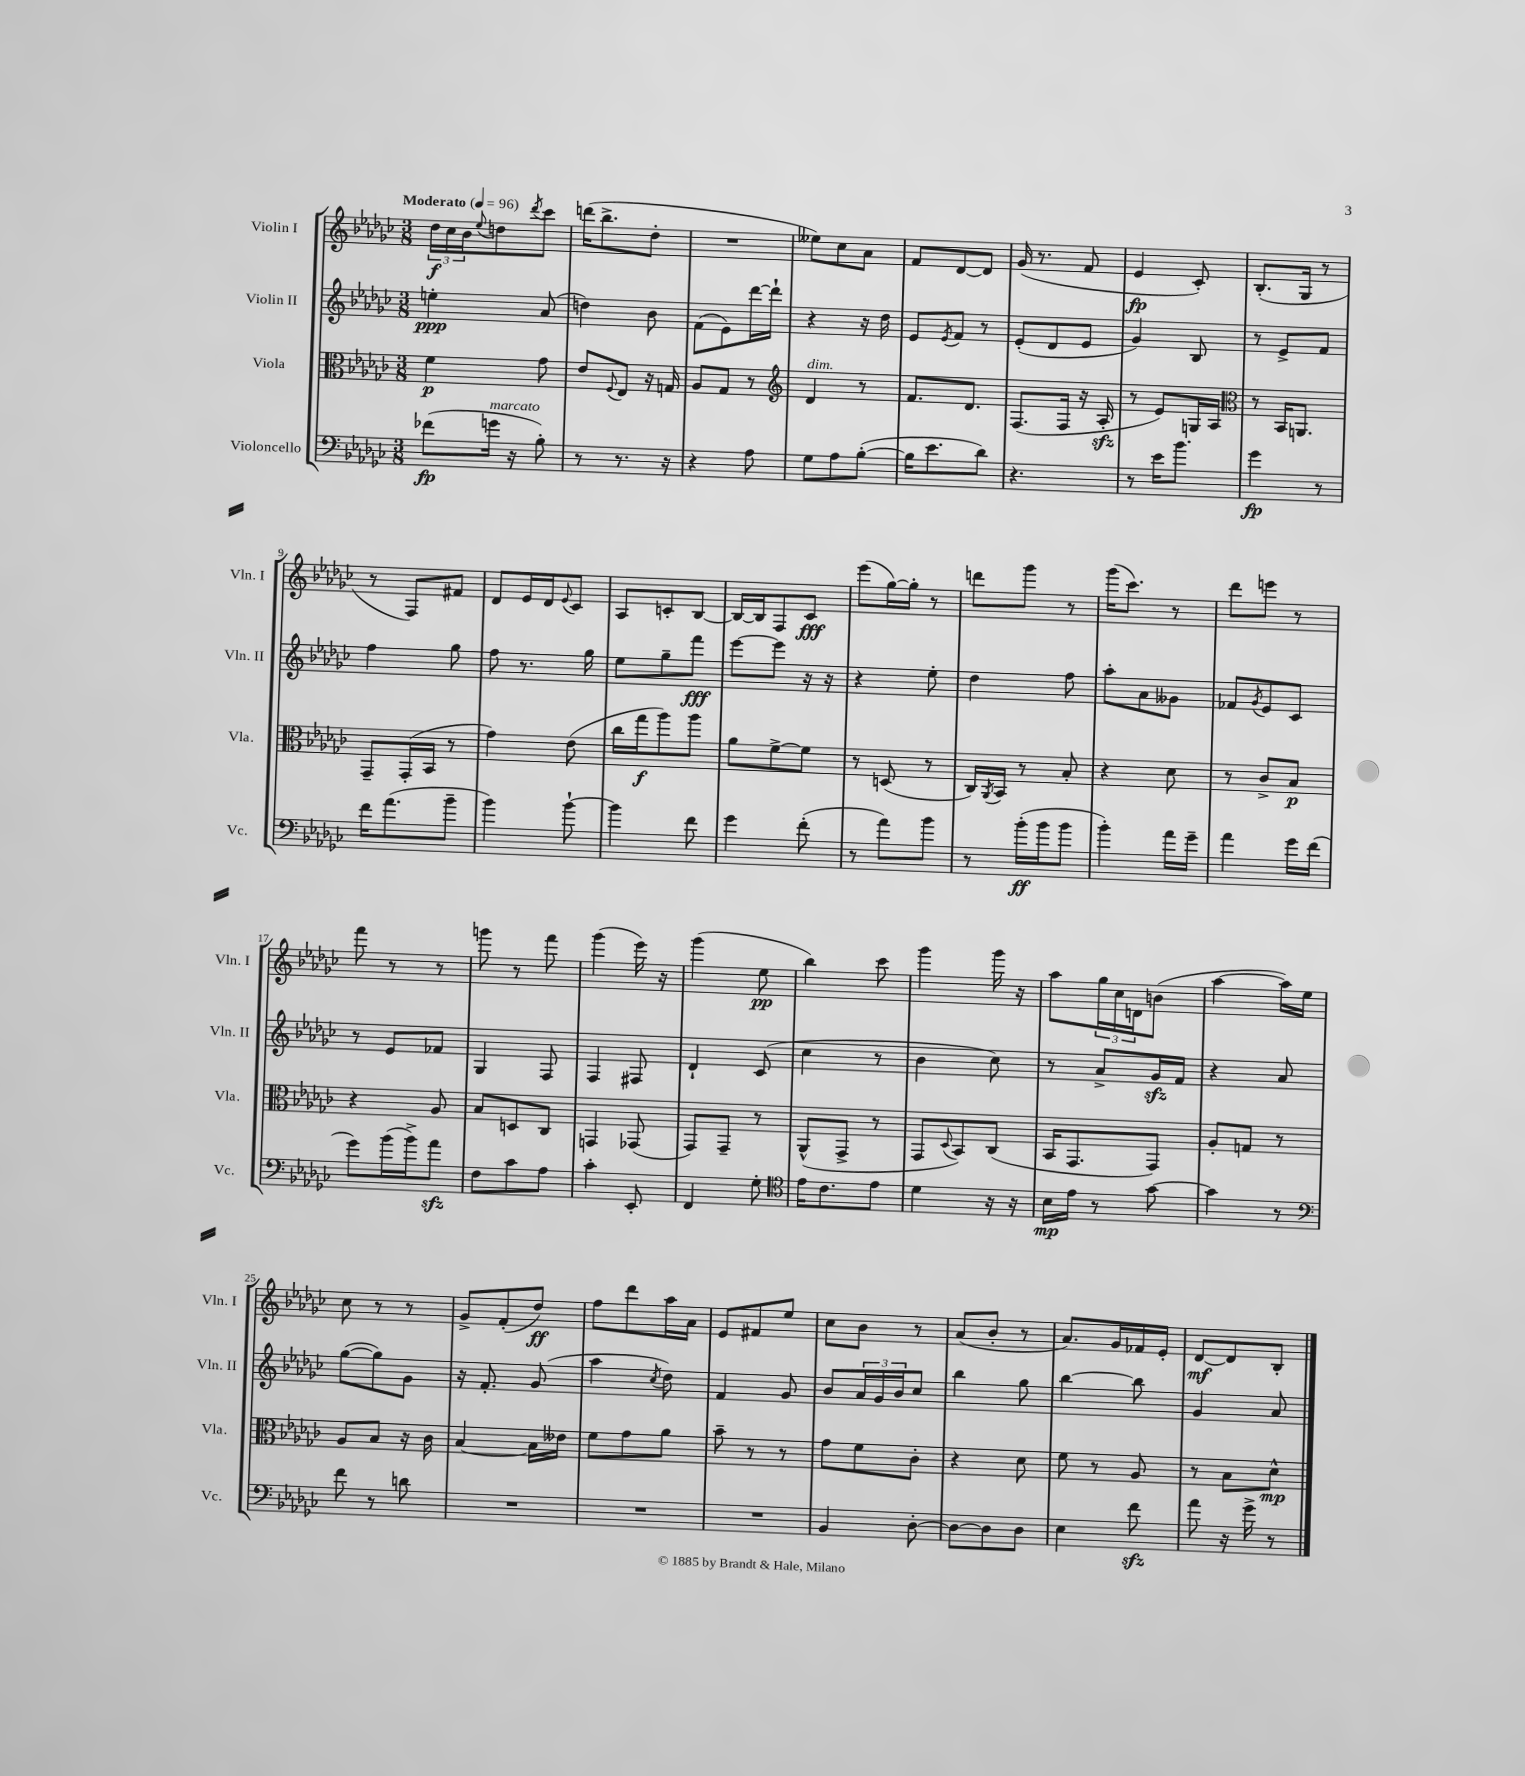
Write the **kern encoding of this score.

**kern	**kern	**kern	**kern
*staff4	*staff3	*staff2	*staff1
*clefF4	*clefC3	*clefG2	*clefG2
*k[b-e-a-d-g-c-]	*k[b-e-a-d-g-c-]	*k[b-e-a-d-g-c-]	*k[b-e-a-d-g-c-]
*M3/8	*M3/8	*M3/8	*M3/8
*MM96	*MM96	*MM96	*MM96
(8f-\L	4f\	4ee'\	24dd-\LL
.	.	.	24cc-\
.	.	.	24b-\J
.	.	.	8qqee-/
16g\Jk	.	.	8dd\
16r	.	.	.
.	.	.	8qddd-/
8B-'\)	8g-\	(8a-/	8ccc-\J
=	=	=	=
8r	8e-/L	4dd\)	(16ddd\LK
.	.	.	8.bb-^\
.	8qqF/	.	.
8.r	8E-/J	.	.
.	16r	8b-\	8dd-'\J
16r	16G/	.	.
=	=	=	=
4r	8A-/L	(8f\L	4.r
.	8G-/J	8e-\)	.
8A-\	8r	[16ddd-\L	.
.	.	16ddd-`\]JJ	.
=	=	=	=
*	*clefG2	*	*
8G-\L	4d-/	4r	8ee--\L)
8A-\	.	.	8cc-\
([8B-'\J	8r	16r	8a-\J
.	.	16dd-\	.
=	=	=	=
16B-\]LK	8.f/L	8e-/L	8f/L
8.e-\	.	.	.
.	.	8qe-/	.
.	.	8f/J	[8d-/
.	8.d-/J	.	.
8d-\J)	.	8r	8d-/]J
=	=	=	=
4.r	(8.F/L	(8e-'/L	(16g-/
.	.	.	8.r
.	.	8d-/	.
.	16F/Jk	.	.
.	16r	8e-/J	8f/
.	16A-'/	.	.
=	=	=	=
8r	8r	4g-/)	4e-/
16e-\LK	8e-/L)	.	.
8.b-\J	.	.	.
.	16G/L	8B-/	8c-'/)
.	16A-/JJ	.	.
=	=	=	=
*	*clefC3	*	*
4g-\	8r	8r	(8.B-'/L
.	16BB-/LK	8e-^/L	.
.	8.AA/J	.	16G-/Jk
8r	.	8f/J	8r
=	=	=	=
16f\LK	8GG-~/L	4ff\	8r
(8.a-\	.	.	.
.	(16GG-'/L	.	8F/L)
.	16BB-/JJ	.	.
8b-~\J	8r	8gg-\	8f#/J
=	=	=	=
4b-\)	4g-\)	8ff\	8d-/L
.	.	8.r	16e-/L
.	.	.	16d-/J
.	.	.	8qqe-/
[8b-`\	(8e-\	.	8c-/J
.	.	16gg-\	.
=	=	=	=
4b-\]	16cc-\LL	8ee-\L	8A-/L
.	16gg-\J	.	.
.	8aa-\)	8gg-~\	8c'/
8f\	8aa-\J	8fff\J	[8B-/J
=	=	=	=
4g-\	8a-\L	[8eee-\L	16B-/_LL
.	.	.	16B-/]J
.	[8f^\	8eee-\]J	8F/
(8f'\	8f\]J	16r	8c-/J
.	.	16r	.
=	=	=	=
8r	8r	4r	(8eee-\L
8a-\L)	(8D/	.	[16gg-\L)
.	.	.	16gg-'\]JJ
8b-\J	8r	8ee-'\	8r
=	=	=	=
8r	16C-/LL)	4dd-\	8ddd\L
.	8qAA-/	.	.
.	16BB-/JJ	.	.
(16b-'\LL	8r	.	8ggg-\J
16b-\J	.	.	.
8b-\J	8B-'/	8ff\	8r
=	=	=	=
4b-'\)	4r	8aa-'\L	(16ggg-\LK
.	.	.	8.ccc-\J)
.	.	8a-\	.
16a-\LL	8d-\	8g--\J	8r
16g-~\JJ	.	.	.
=	=	=	=
4a-\	8r	8f-/L	8ddd-\L
.	.	8qg-/	.
.	8c-^/L	8e-/	8eee\J
16g-\LL	8B-/J	8c-/J	8r
(16f\JJ	.	.	.
=	=	=	=
8g-\L)	4r	8r	8fff\
(16b-\L	.	8e-/L	8r
16b-^\J)	.	.	.
8a-\J	8A-/	8f-/J	8r
=	=	=	=
8F\L	8B-/L	4G-/	8ggg\
8c-\	8D/	.	8r
8A-\J	8C-/J	8F/	8fff\
=	=	=	=
4c-'\	4GG/	4F/	(4ggg-\
8EE-'/	(8GG-/	8F#/	16eee-\)
.	.	.	16r
=	=	=	=
4FF/	8GG-/L)	4d-`/	(4ggg-\
.	8GG-~/J	.	.
8G-'\	8r	(8c-/	8ee-\
=	=	=	=
*clefC4	*	*	*
16e-\LK	(8AA-^^/L	4cc-\	4bb-\)
8.c-\	.	.	.
.	8GG-^/J	.	.
8e-\J	8r	8r	8ccc-\
=	=	=	=
4d-\	8GG-/L	4b-\	4ggg-\
.	8qqD-/	.	.
.	8BB-/)	.	.
16r	(8C-/J	8cc-\)	16ggg-\
16r	.	.	16r
=	=	=	=
16B-\LL	16BB-/LK	8r	8aa-\L
16e-\JJ	8.GG-/	.	.
8r	.	8a-^/L	24gg-\L
.	.	.	24cc-\
.	.	.	24d\J
[8g-\	8GG-/J)	16g-/L	(8b\J
.	.	16f/JJ	.
=	=	=	=
4g-\]	8A-'/L	4r	[4aa-\
.	8G/J	.	.
8r	8r	8a-/	16aa-\]LL)
.	.	.	16ee-\JJ
=	=	=	=
*clefF4	*	*	*
8f\	8A-/L	([8gg-\L	8cc-\
8r	8B-/J	8gg-\])	8r
8d\	16r	8g-\J	8r
.	16c-\	.	.
=	=	=	=
4.r	[4B-/	16r	8g-^/L
.	.	8.f'/	.
.	.	.	(8f'/
.	16B-\]LL	(8g-/	8dd-/J)
.	16e--\JJ	.	.
=	=	=	=
4.r	8f\L	4aa-\	8ff\L
.	8g-\	.	8ddd-\
.	.	8qcc-/	.
.	8a-\J	8dd-\)	16aa-\L
.	.	.	16a-\JJ
=	=	=	=
4.r	8b-~\	4f/	8e-/L
.	8r	.	8f#/
.	8r	8g-/	8ee-/J
=	=	=	=
4BB-/	8g-\L	8b-/L	8cc-\L
.	8f\	24a-/L	8b-\J
.	.	24g-/	.
.	.	24b-/J	.
[8D-'\	8c-'\J	8cc-/J	8r
=	=	=	=
8D-\_L	4r	4bb-\	(8a-/L
8D-\]	.	.	8b-'/J
8D-\J	8d-\	8gg-\	8r
=	=	=	=
4E-\	8f\	[4bb-\	8.a-/L)
.	8r	.	.
.	.	.	16g-/L
8f\	8A-/	8bb-\]	16f-/
.	.	.	16e-'/JJ
=	=	=	=
8a-\	8r	4g-/	[8d-/L
16r	8B-\L	.	8d-/]
16g-^\	.	.	.
8r	8d-^^\J	8a-/	8B-'/J
==	==	==	==
*-	*-	*-	*-
